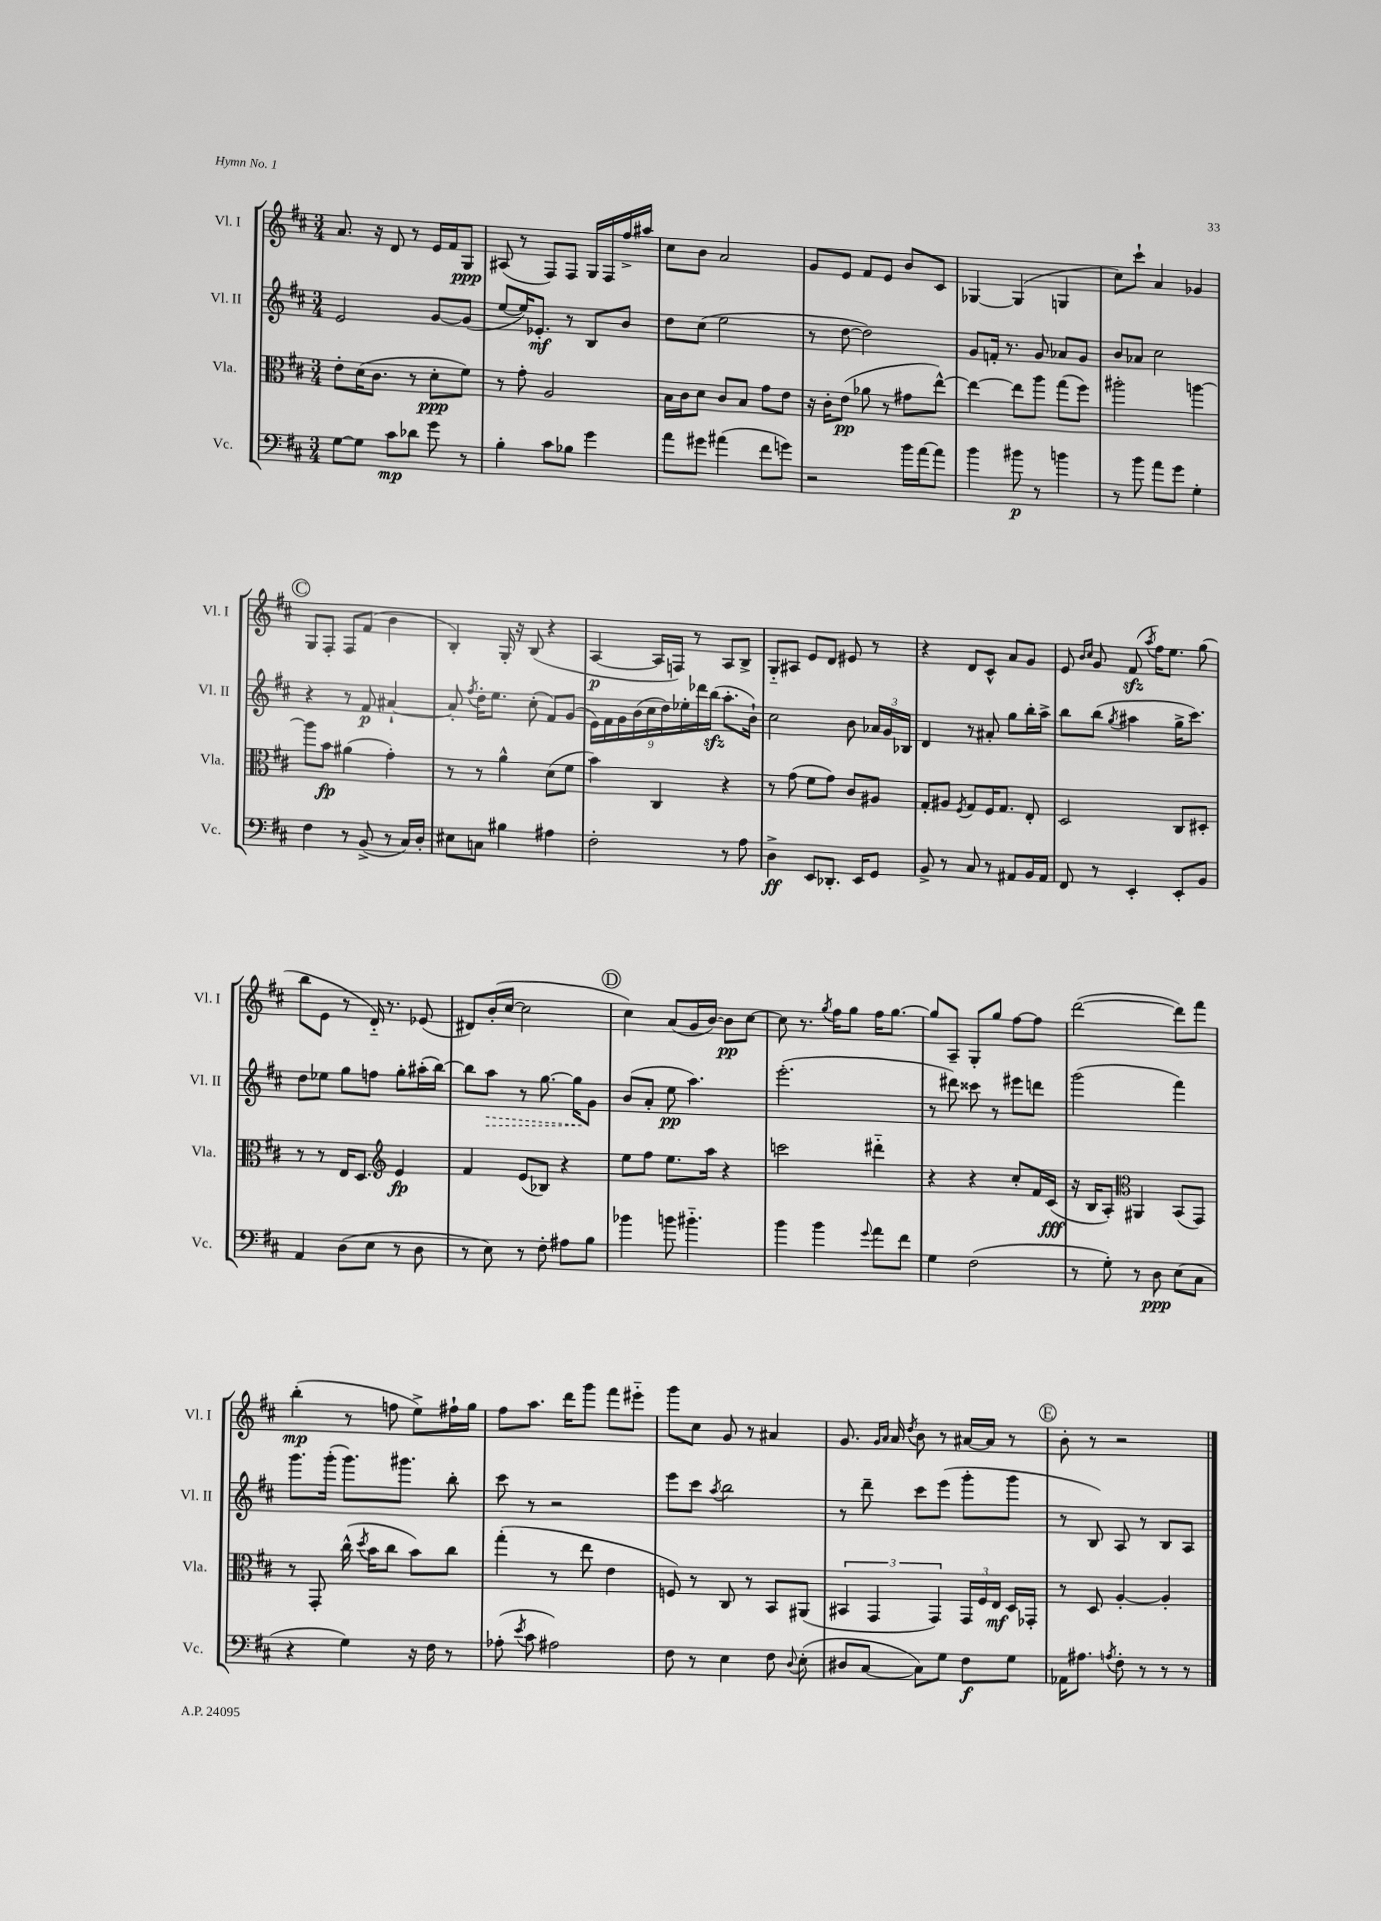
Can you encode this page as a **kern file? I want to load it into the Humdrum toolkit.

**kern	**kern	**kern	**kern
*staff4	*staff3	*staff2	*staff1
*clefF4	*clefC3	*clefG2	*clefG2
*k[f#c#]	*k[f#c#]	*k[f#c#]	*k[f#c#]
*M3/4	*M3/4	*M3/4	*M3/4
[8G	8e'	2e	8.a
8G]	(16d	.	.
.	8.c#	.	16r
8c#	.	.	8d
8d-	8r	.	8r
8g	8d'	[8g	16e
.	.	.	16f#
8r	8f#)	(8g]	8G
=	=	=	=
4B'	8r	[8ee	(8A#
.	8g'	16ee])	8r
.	.	8.e-'	.
8c#	2A	.	8F#)
8B-	.	8r	8F#
4g	.	8B	16G
.	.	.	16F#
.	.	8b	16ff#^
.	.	.	16aa#
=	=	=	=
8a	16B	8dd	8cc#
.	16c#	.	.
8g#	8d	(8cc#	8b
(4a#	8c#	2ee	2a
.	8B	.	.
8f#	8g	.	.
8g)	8e	.	.
=	=	=	=
2r	16r	8r	8g
.	16c#'	.	.
.	(8e	[8dd	8e
.	8a-	2dd])	8f#
.	8r	.	8e
16b	8g#	.	8b
[16a	.	.	.
8a]	[8ee^^)	.	8c#
=	=	=	=
4b	4ee_	8g	[4G-
.	.	16f'	.
.	.	8.r	.
8b#	8ee]	.	(4G-]
8r	8aa	8g	.
4b	(8gg	8a-	4G
.	8ff#)	8g	.
=	=	=	=
8r	2aa#'	8b	8cc#)
8b	.	8a-	8ccc#`
8a	.	2cc#	4a
8g	.	.	.
4G'	[4aa	.	4g-
=	=	=	=
4F#	8aa]	4r	8G
.	8b	.	8F#'
8r	(4a#	8r	8F#
(8BB^	.	8f#	(8f#
8r	4g')	[4a#`	4b
16C#)	.	.	.
16D'	.	.	.
=	=	=	=
8E#	8r	8a#']	4B')
.	.	8qff#	.
8C	8r	16dd'	.
.	.	8.ee	.
4B#	4a^^	.	16G'
.	.	.	16r
.	.	(8cc#'	(8B
4A#	(8d	8f#)	4r
.	8f#	(8g	.
=	=	=	=
2F#'	4b)	18e)	[4A
.	.	18f#	.
.	.	18g	.
.	.	(18b	.
.	.	18cc#	.
.	4C#	.	16A]
.	.	18dd)	.
.	.	.	16F)
.	.	18ee-'	.
.	.	.	8r
.	.	18ddd-	.
.	.	(18bb	.
8r	4r	8.aa'	8A
8A	.	.	8B^
.	.	16b`)	.
=	=	=	=
4D^	8r	2cc#	8G'~
.	(8g	.	8A#
8EE	8f#	.	8e
8.DD-'	8g)	.	8d
.	8c#	8b	8e#
16EE	.	.	.
8GG	8A#	24a-	8r
.	.	24g	.
.	.	24B-	.
=	=	=	=
8BB^	8G'	4d	4r
8r	8A#	.	.
.	8qF#	.	.
8C#	8G	8r	8d
8r	16F#	8a#'	8c#^^
.	8.G	.	.
8AA#	.	8gg	8a
16BB	8E'	16bb'	8g
16AA#	.	16aa^	.
=	=	=	=
8FF#	2D	8bb	8e
.	.	.	16qqb
.	.	.	16qqcc#
8r	.	(8bb	8g
.	.	8qgg	.
4EE'	.	4aa#	(8f#
.	.	.	8qaa
.	.	.	16ff#)
.	.	.	8.ee
8EE'	8C#	16gg^	.
.	.	8.ccc#)	.
8BB	8D#'	.	(8gg
=	=	=	=
4AA	8r	8dd	8bb
.	8r	8ee-	8e
(8D	16E	8gg	8r
.	8.D	.	.
8E	.	8ff	16d'~)
.	.	.	8.r
*	*clefG2	*	*
8r	4e	8gg'	.
8D	.	(16aa#'	(8e-
.	.	[16bb)	.
=	=	=	=
8r	4f#	8bb]	8d#)
8E)	.	8aa	(16b'
.	.	.	[16cc#
8r	(8e	8r	2cc#]
8F#'	8B-)	[8.gg	.
8A#	4r	.	.
.	.	16gg]	.
8B	.	8g	.
=	=	=	=
4b-	8ee	(8b	4cc#)
.	8ff#	8a'	.
8b	8.ee	8ee	(8a
4.b#'~	.	4.aa)	16g
.	16aa	.	[16b)
.	4r	.	8b]
.	.	.	[8cc#
=	=	=	=
4b	2ccc	(2.eee'	8cc#]
.	.	.	8.r
4b	.	.	.
.	.	.	8qgg
.	.	.	16ff#
.	.	.	8gg
8qqg	.	.	.
8a	4ddd#'~	.	16ff#
.	.	.	[8.gg
8f#	.	.	.
=	=	=	=
4G	4r	8r	8gg]
.	.	8ddd#)	8A~
(2F#	4r	8ccc##	8G'
.	.	8r	8gg
.	8cc#'	8eee#	[8ff#
.	16f#	8ddd	8ff#]
.	(16c#	.	.
=	=	=	=
8r	16r	(2ggg	([2ddd
.	16B	.	.
8G')	8A')	.	.
*	*clefC3	*	*
8r	4AA#	.	.
8D	.	.	.
(8E	(8BB	4fff#)	8ddd])
8C#	8GG)	.	8fff#
=	=	=	=
4r	8r	8.ggg	(4bb'
.	8GG'	.	.
.	.	(16ggg'	.
4G)	(16cc#^^	8.ggg)	8r
.	8qdd	.	.
.	16b	.	.
.	8cc#	.	8ff
.	.	8.ggg#	.
16r	8b)	.	8ee^)
16F#	.	.	.
8r	8cc#	8bb'	16ff#`
.	.	.	16gg
=	=	=	=
(8A-'	(4gg'	8ccc#	8ff#
8qe	.	.	.
8c#	.	8r	8.aa
2A#)	8r	2r	.
.	.	.	16ddd
.	8ee	.	8ggg
.	4e	.	8fff#
.	.	.	8eee#'~
=	=	=	=
8F#	8F)	8eee	8ggg
8r	8r	8ccc#	8cc#
.	.	8qaa	.
4E	8C#	2bb	8g
.	8r	.	8r
8F#	8BB	.	4a#
8qqD	.	.	.
(8E'	(8AA#	.	.
=	=	=	=
8D#	6BB#	8r	8.g
[8C#	.	8ddd~	.
.	6GG	.	.
.	.	.	16qqg
.	.	.	16qqa
.	.	.	16a
.	.	.	8qdd
8C#])	.	8ccc#	8b
.	6GG)	.	.
8G	.	(8eee	8r
8F#	24GG	8ggg'	[16a#
.	24F#	.	.
.	.	.	16a#]
.	24E	.	.
8G	16D	8ggg	8r
.	16GG-'	.	.
=	=	=	=
16AA-	8r	8r	8b'
8.A#	.	.	.
.	8D	8B)	8r
8qA	.	.	.
8F#'	[4A'	8A	2r
8r	.	8r	.
8r	4A']	8B	.
8r	.	8A	.
==	==	==	==
*-	*-	*-	*-
